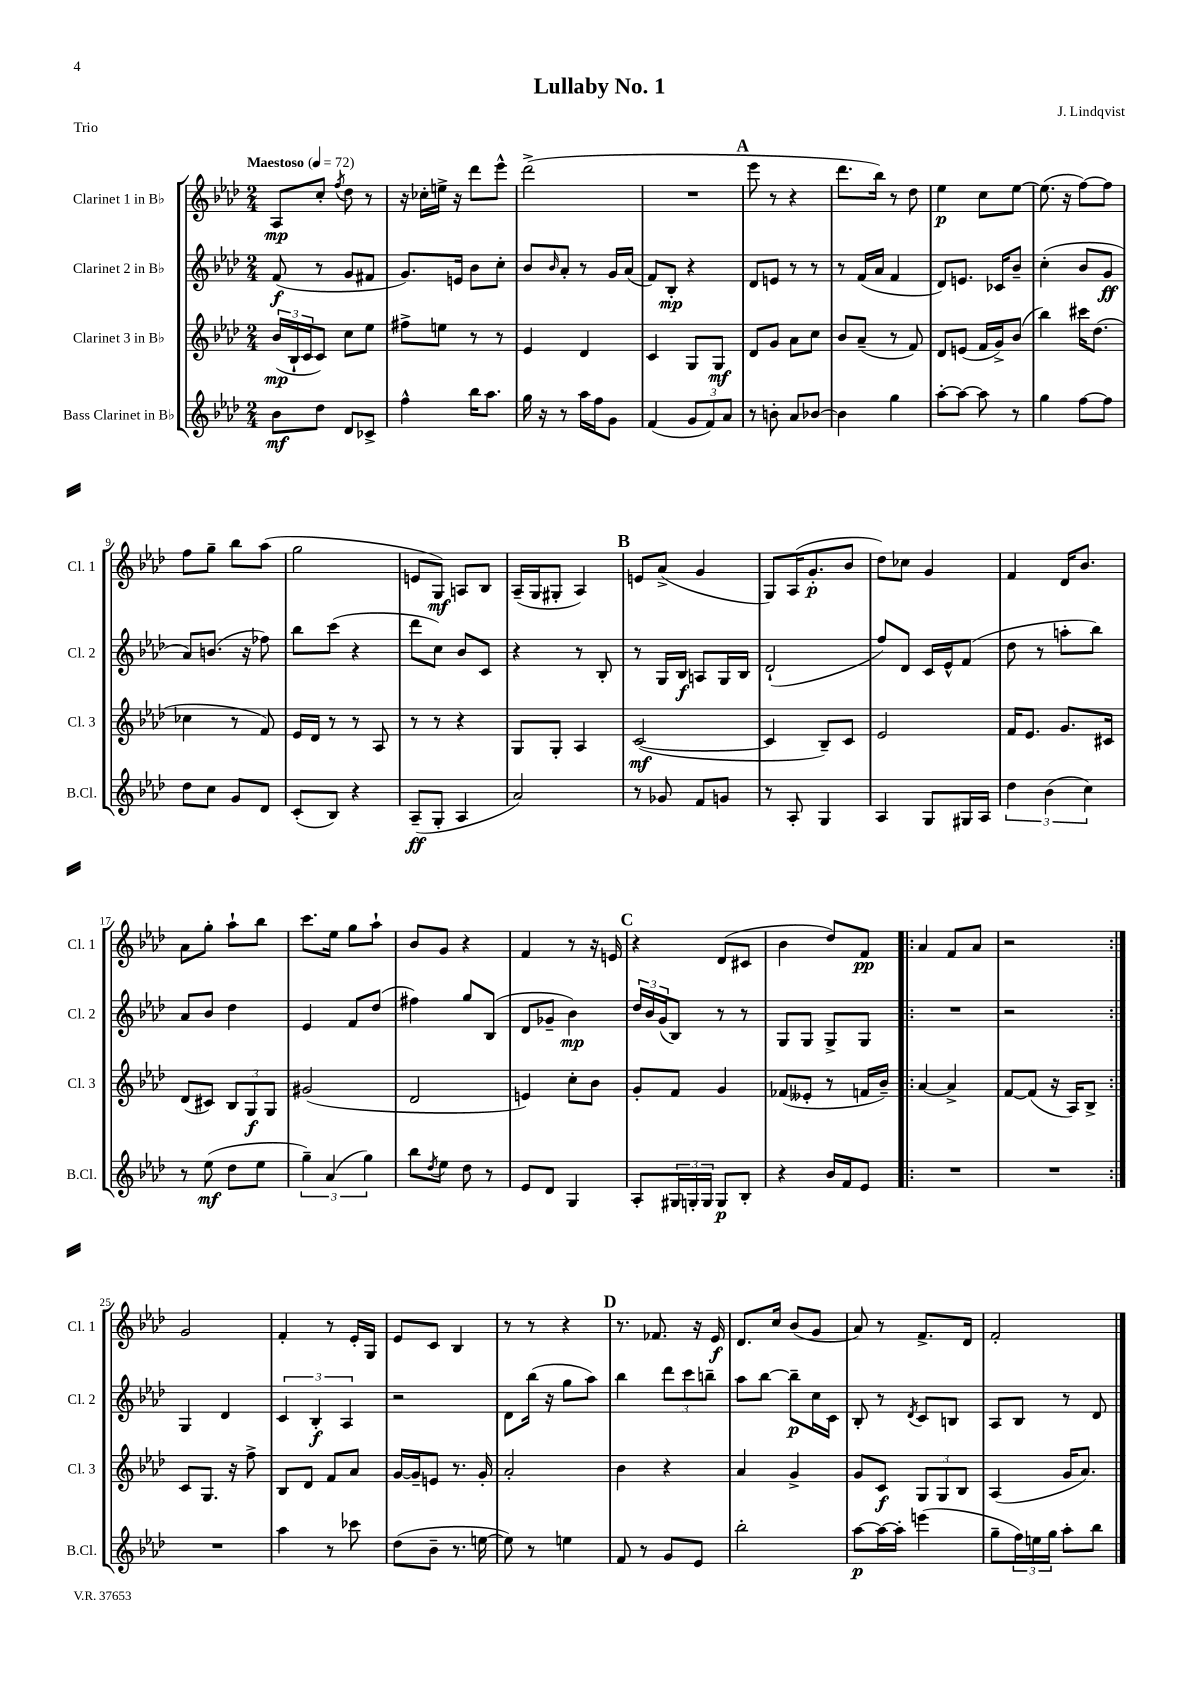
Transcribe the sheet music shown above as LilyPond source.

\header { title = "Lullaby No. 1" composer = "J. Lindqvist" piece = "Trio" }
<<
\new StaffGroup <<
\new Staff = "s0" \with { instrumentName = "Clarinet 1 in Bb" shortInstrumentName = "Cl. 1" } {
    \clef treble \key aes \major \numericTimeSignature \time 2/4 \tempo "Maestoso" 4 = 72
    aes8\mp c''8-. \acciaccatura { f''8 } des''8 r8 |
    r16 ces''16-. e''16-> r16 des'''8 ees'''8-^ |
    des'''2->( |
    R2 |
    \mark \markup { \bold "A" } ees'''8 r8 r4 |
    des'''8. bes''16) r8 des''8 |
    ees''4\p c''8 ees''8~ |
    ees''8.( r16 f''8~) f''8 |
    f''8 g''8-- bes''8 aes''8( |
    g''2 |
    e'8 g8\mf) a8 bes8 |
    aes16--( g16 gis8-. aes4) |
    \mark \markup { \bold "B" } e'8 aes'8->( g'4 |
    g8) aes16( g'8.-.\p bes'8 |
    des''8) ces''8 g'4 |
    f'4 des'16 bes'8. |
    aes'8 g''8-. aes''8-! bes''8 |
    c'''8. ees''16 g''8 aes''8-! |
    bes'8 g'8 r4 |
    f'4 r8 r16 e'16 |
    \mark \markup { \bold "C" } r4 des'8( cis'8 |
    bes'4 des''8) f'8\pp |
    \repeat volta 2 { aes'4 f'8 aes'8 |
    r2 | }
    g'2 |
    f'4-. r8 ees'16-. g16 |
    ees'8 c'8 bes4 |
    r8 r8 r4 |
    \mark \markup { \bold "D" } r8. fes'8. r16 ees'16\f |
    des'8. c''16 bes'8( g'8 |
    aes'8) r8 f'8.-> des'16 |
    f'2-. \bar "|." |
}
\new Staff = "s1" \with { instrumentName = "Clarinet 2 in Bb" shortInstrumentName = "Cl. 2" } {
    \clef treble \key aes \major \numericTimeSignature \time 2/4
    f'8\f( r8 g'8 fis'8 |
    g'8.) e'16 bes'8 c''8-. |
    bes'8 \grace { bes'16 } aes'8-. r8 g'16 aes'16( |
    f'8) bes8-.\mp r4 |
    \mark \markup { \bold "A" } des'8 e'8 r8 r8 |
    r8 f'16( aes'16 f'4 |
    des'8) e'8. ces'16 bes'8-- |
    c''4-.( bes'8 g'8\ff |
    aes'8) b'8.( r16 fes''8) |
    bes''8 c'''8( r4 |
    des'''8 c''8) bes'8 c'8 |
    r4 r8 bes8-. |
    \mark \markup { \bold "B" } r8 g16 bes16\f a8 g16 bes16 |
    des'2-!( |
    f''8) des'8 c'16 ees'16-^ f'8( |
    des''8 r8 a''8-. bes''8) |
    aes'8 bes'8 des''4 |
    ees'4 f'8 des''8( |
    fis''4) g''8 bes8( |
    des'8 ges'8-- bes'4\mp) |
    \mark \markup { \bold "C" } \tuplet 3/2 { des''16 bes'16 g'16( } bes8) r8 r8 |
    g8 g8 g8-> g8 |
    \repeat volta 2 { R2 |
    r2 | }
    g4 des'4 |
    \tuplet 3/2 { c'4 bes4-.\f aes4 } |
    r2 |
    des'8 bes''16( r16 g''8 aes''8) |
    \mark \markup { \bold "D" } bes''4 \tuplet 3/2 { des'''8 c'''8 b''8-- } |
    aes''8 bes''8~ bes''8--\p c''16 c'16 |
    bes8-. r8 \acciaccatura { des'8 } c'8 b8 |
    aes8 bes8 r8 des'8 \bar "|." |
}
\new Staff = "s2" \with { instrumentName = "Clarinet 3 in Bb" shortInstrumentName = "Cl. 3" } {
    \clef treble \key aes \major \numericTimeSignature \time 2/4
    \tuplet 3/2 { bes'16\mp( bes16-! c'16 } c'8) c''8 ees''8 |
    fis''8-> e''8 r8 r8 |
    ees'4 des'4 |
    c'4 g8 g8\mf |
    \mark \markup { \bold "A" } des'8 g'8 aes'8 c''8 |
    bes'8 aes'8--( r8 f'8) |
    des'8 e'8( f'16 g'16->) bes'8( |
    bes''4) cis'''16 des''8.( |
    ces''4 r8 f'8) |
    ees'16 des'16 r8 r8 aes8 |
    r8 r8 r4 |
    g8 g8-. aes4 |
    \mark \markup { \bold "B" } c'2~\mf( |
    c'4 bes8--) c'8 |
    ees'2 |
    f'16 ees'8. g'8. cis'16 |
    des'8( cis'8) \tuplet 3/2 { bes8 g8\f g8 } |
    gis'2( |
    des'2 |
    e'4) c''8-. bes'8 |
    \mark \markup { \bold "C" } g'8-. f'8 g'4 |
    fes'8( eeses'8-. r8 f'16 bes'16--) |
    \repeat volta 2 { aes'4~ aes'4-> |
    f'8~ f'8( r16 aes16) bes8-> | }
    c'8 g8. r16 f''8-> |
    bes8 des'8 f'8 aes'8 |
    g'16~ g'16-- e'8 r8. g'16-. |
    aes'2-. |
    \mark \markup { \bold "D" } bes'4 r4 |
    aes'4 g'4-> |
    g'8 c'8\f \tuplet 3/2 { g8 g8 bes8 } |
    aes4( g'16 aes'8.) \bar "|." |
}
\new Staff = "s3" \with { instrumentName = "Bass Clarinet in Bb" shortInstrumentName = "B.Cl." } {
    \clef treble \key aes \major \numericTimeSignature \time 2/4
    bes'8\mf des''8 des'8 ces'8-> |
    f''4-^ bes''16 aes''8. |
    g''16 r16 r8 aes''16 f''16 g'8 |
    f'4( \tuplet 3/2 { g'8 f'8) aes'8 } |
    \mark \markup { \bold "A" } r8 b'8-. aes'8 bes'8~ |
    bes'4 g''4 |
    aes''8~-. aes''8~ aes''8 r8 |
    g''4 f''8~ f''8 |
    des''8 c''8 g'8 des'8 |
    c'8-.( bes8) r4 |
    aes8--\ff( g8-. aes4 |
    aes'2) |
    \mark \markup { \bold "B" } r8 ges'8 f'8 g'8 |
    r8 aes8-. g4 |
    aes4 g8 gis16 aes16 |
    \tuplet 3/2 { des''4 bes'4( c''4) } |
    r8 ees''8\mf( des''8 ees''8 |
    \tuplet 3/2 { g''4--) aes'4( g''4) } |
    bes''8 \acciaccatura { des''8 } ees''8 des''8 r8 |
    ees'8 des'8 g4 |
    \mark \markup { \bold "C" } aes8-. \tuplet 3/2 { gis16 g16-. g16 } g8\p bes8-. |
    r4 bes'16 f'16 ees'8 |
    \repeat volta 2 { R2 |
    R2 | }
    R2 |
    aes''4 r8 ces'''8 |
    des''8( bes'8-- r8. e''16~ |
    e''8) r8 e''4 |
    \mark \markup { \bold "D" } f'8 r8 g'8 ees'8 |
    bes''2-. |
    aes''8~\p aes''16~ aes''16-. e'''4( |
    g''8-- \tuplet 3/2 { f''16) e''16 g''16 } aes''8-. bes''8 \bar "|." |
}
>>
>>
